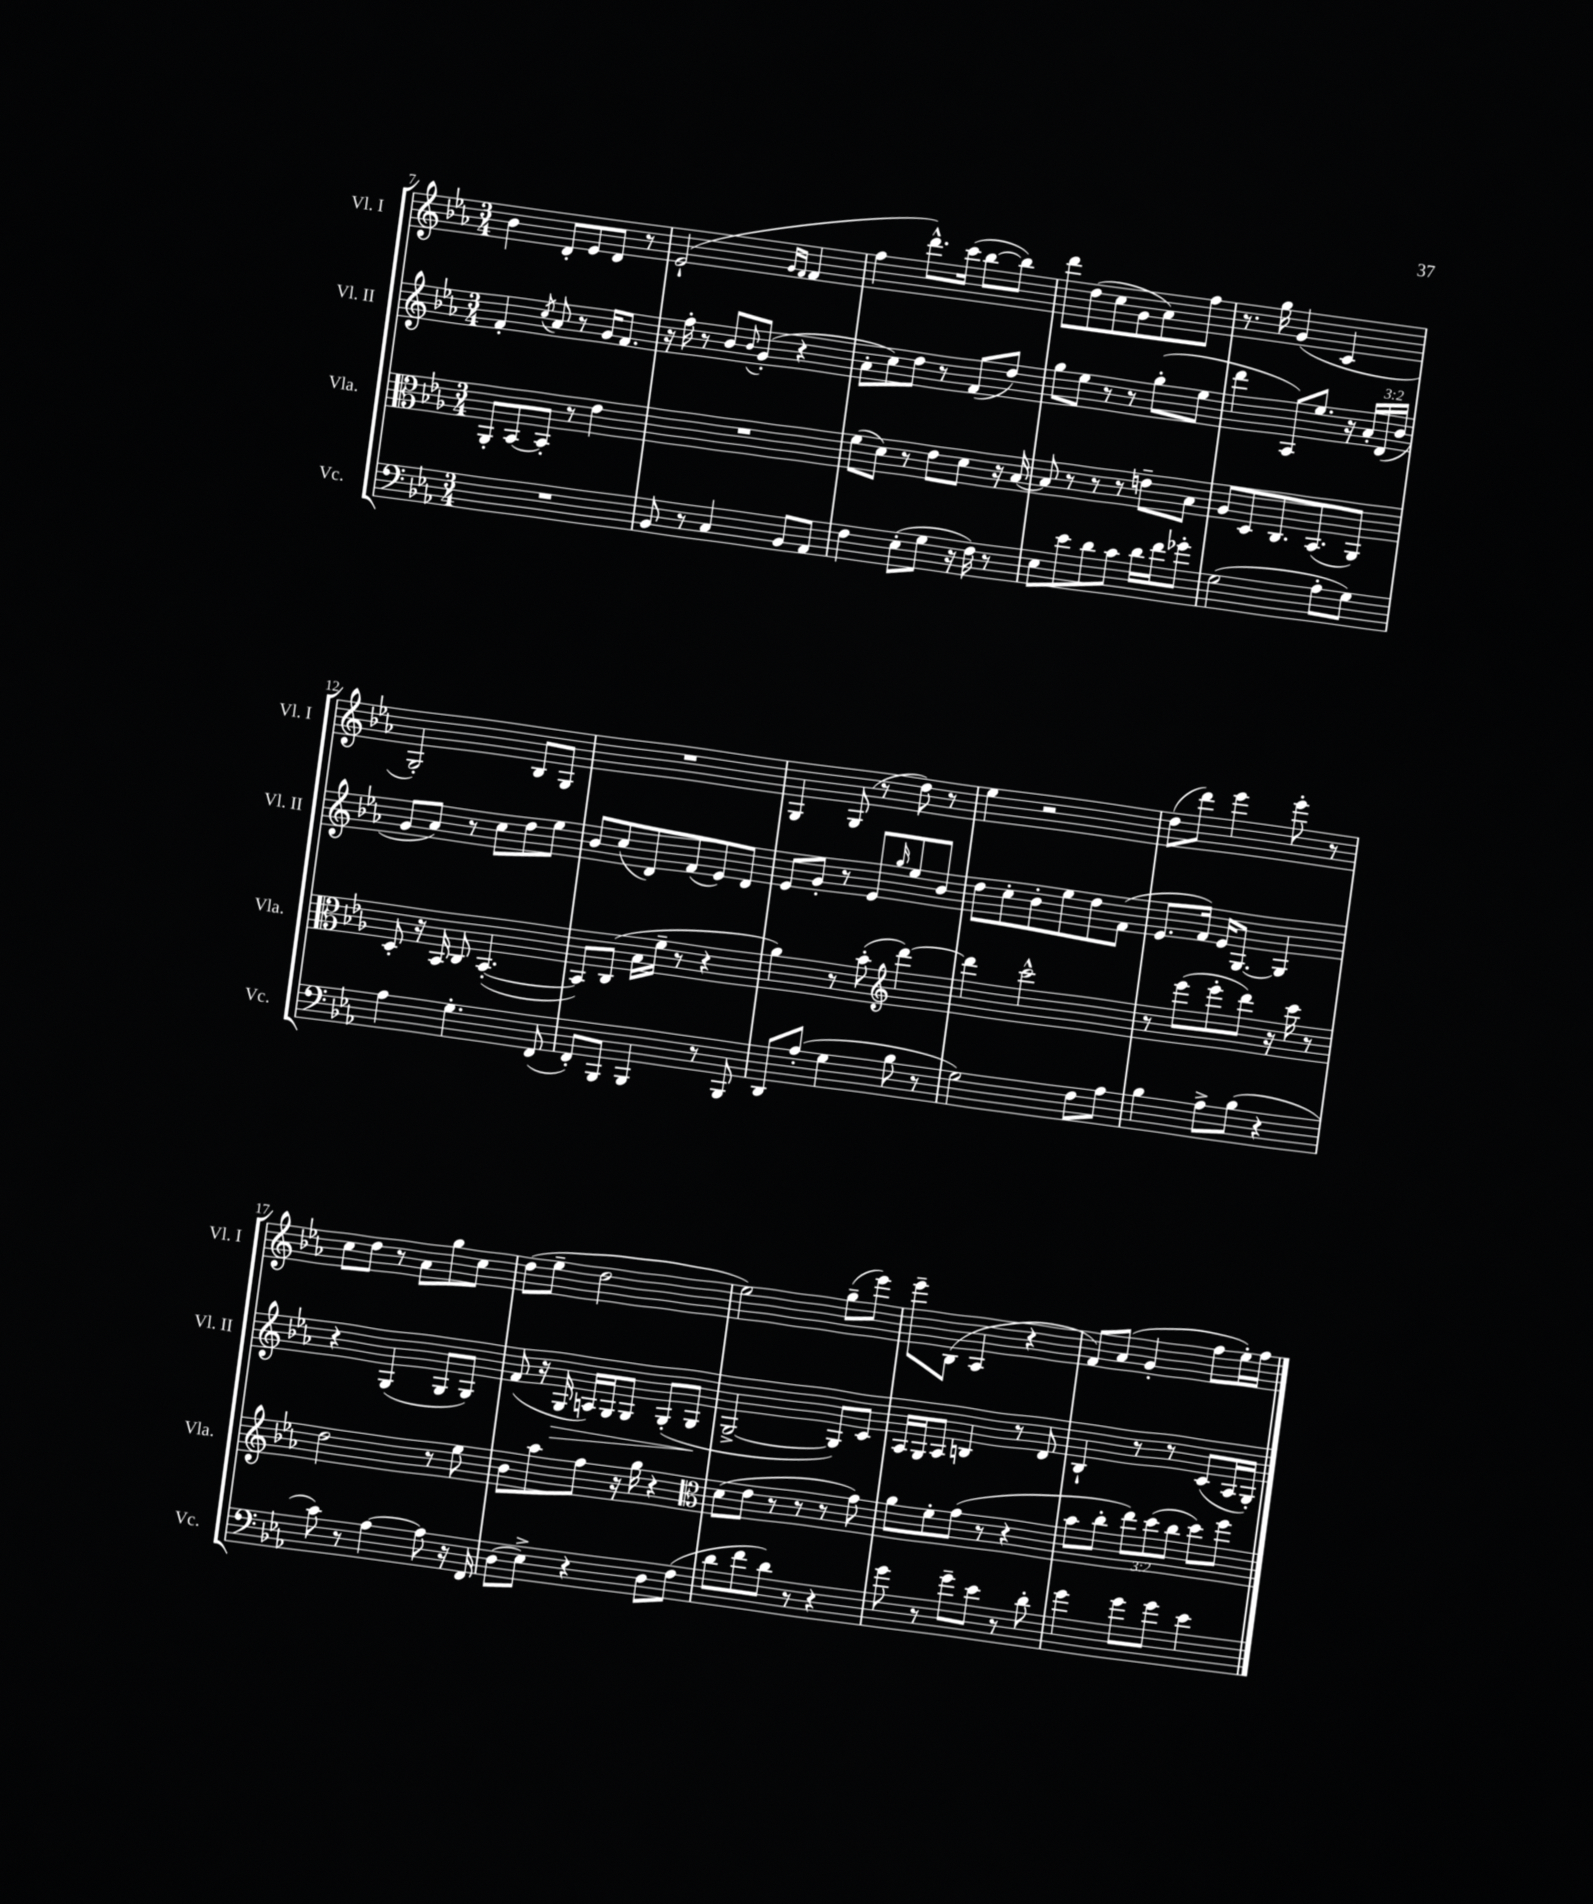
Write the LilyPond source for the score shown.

<<
\new StaffGroup <<
\new Staff = "s0" \with { instrumentName = "Vl. I" shortInstrumentName = "Vl. I" } {
    \clef treble \key ees \major \numericTimeSignature \time 3/4
    bes'4 d'8-. ees'8 d'8 r8 |
    ees'2-!( \grace { g'16 f'16 } f'4 |
    f''4 d'''8.-^) c'''16( bes''8~ bes''8) |
    d'''8 d''8( c''8 g'8 aes'8) f''8 |
    r8. g''16 g'4( c'4 |
    g2-.) bes8 g8 |
    R2. |
    g4 g8( r8 d''8) r8 |
    ees''4 r2 |
    d''8( d'''8) ees'''4 ees'''8-. r8 |
    c''8 d''8 r8 aes'8 g''8 c''8 |
    d''8( ees''8-- d''2 |
    ees''2) g''8--( ees'''8) |
    ees'''8-- bes8( aes4 r4 |
    f'8) aes'8( g'4-. f''8 ees''16-.) f''16 \bar "|." |
}
\new Staff = "s1" \with { instrumentName = "Vl. II" shortInstrumentName = "Vl. II" } {
    \clef treble \key ees \major \numericTimeSignature \time 3/4 \override Staff.TupletNumber.text = #tuplet-number::calc-fraction-text
    f'4-. \acciaccatura { c''8 } aes'8 r8 g'16 f'8. |
    r16 f''16-. r8 bes'8 \appoggiatura { bes'8 } g'8-.( r4 |
    aes'8-. c''8) d''8 r8 f'8( d''8) |
    g''8 ees''8 r8 r8 g''8-.( ees''8 |
    d'''4 aes8) ees''8. r16 \tuplet 3/2 { aes'16-. d'16( bes'16 } |
    g'8 aes'8) r8 c''8 d''8 ees''8 |
    bes'8 c''8( d'8) f'8( ees'8) d'8 |
    ees'8 g'8-. r8 ees'8 \grace { g''16 } ees''8 bes'8 |
    d''8 c''8-. bes'8-. ees''8 d''8 f'8( |
    ees'8. f'16) ees'16 g8.~ g4 |
    r4 g4( g8 g8) |
    f'8( r16 g16\> a16) g16 g8 g8-.( g8\! |
    g2~-> g8) c'8 |
    aes16 g16 aes8 b4 r8 d'8 |
    bes4-! r8 r8 c'8( aes16 g16-.) \bar "|." |
}
\new Staff = "s2" \with { instrumentName = "Vla." shortInstrumentName = "Vla." } {
    \clef alto \key ees \major \numericTimeSignature \time 3/4 \override Staff.TupletNumber.text = #tuplet-number::calc-fraction-text
    aes,8-. bes,8~ bes,8-. r8 ees'4 |
    R2. |
    f'8( d'8) r8 ees'8 d'8 r16 bes16~ |
    bes8 r8 r8 r8 e'8-- bes8 |
    aes8 d8 c8. bes,8.( aes,8) |
    d8-. r16 bes,16 c8 bes,4.~-.( |
    bes,8) c8( bes16 f'16-- r8 r4 |
    aes'4) r8 bes'8-.( \clef treble d'''4~) |
    d'''4 c'''2-^ |
    r8 ees'''8( ees'''8-. d'''8) r16 c'''16 r8 |
    d''2 r8 ees''8 |
    bes'8 aes''8 f''8 r16 g''16 r4 |
    \clef alto d'8( ees'8 r8 r8 r8 g'8) |
    aes'8 f'8-. g'8( r8 r4 |
    bes'8 c''8-. \tuplet 3/2 { ees''8) d''8( c''8 } d''8) f''8 \bar "|." |
}
\new Staff = "s3" \with { instrumentName = "Vc." shortInstrumentName = "Vc." } {
    \clef bass \key ees \major \numericTimeSignature \time 3/4
    R2. |
    bes,8 r8 c4 bes,8 aes,8 |
    f4 ees8-.( g8 r16 f16) r8 |
    ees8 ees'8 d'8 c'8 d'16 f'16 ges'8-. |
    g2( aes8-. g8) |
    aes4 g4.-. f,8( |
    f,8-.) bes,,8 bes,,4 r8 bes,,8 |
    d,8 aes8-.( g4 bes8 r8 |
    g2) f8 aes8 |
    bes4 aes8-> bes8( r4 |
    c'8) r8 aes4~ aes8 r16 f,16 |
    d8( ees8->) r4 d8 f8( |
    d'8 f'8 d'8) r8 r4 |
    g'8 r8 g'8-- ees'8 r8 d'8-. |
    g'4 g'8 g'8 ees'4 \bar "|." |
}
>>
>>
\layout { \context { \Score currentBarNumber = #7 } }
